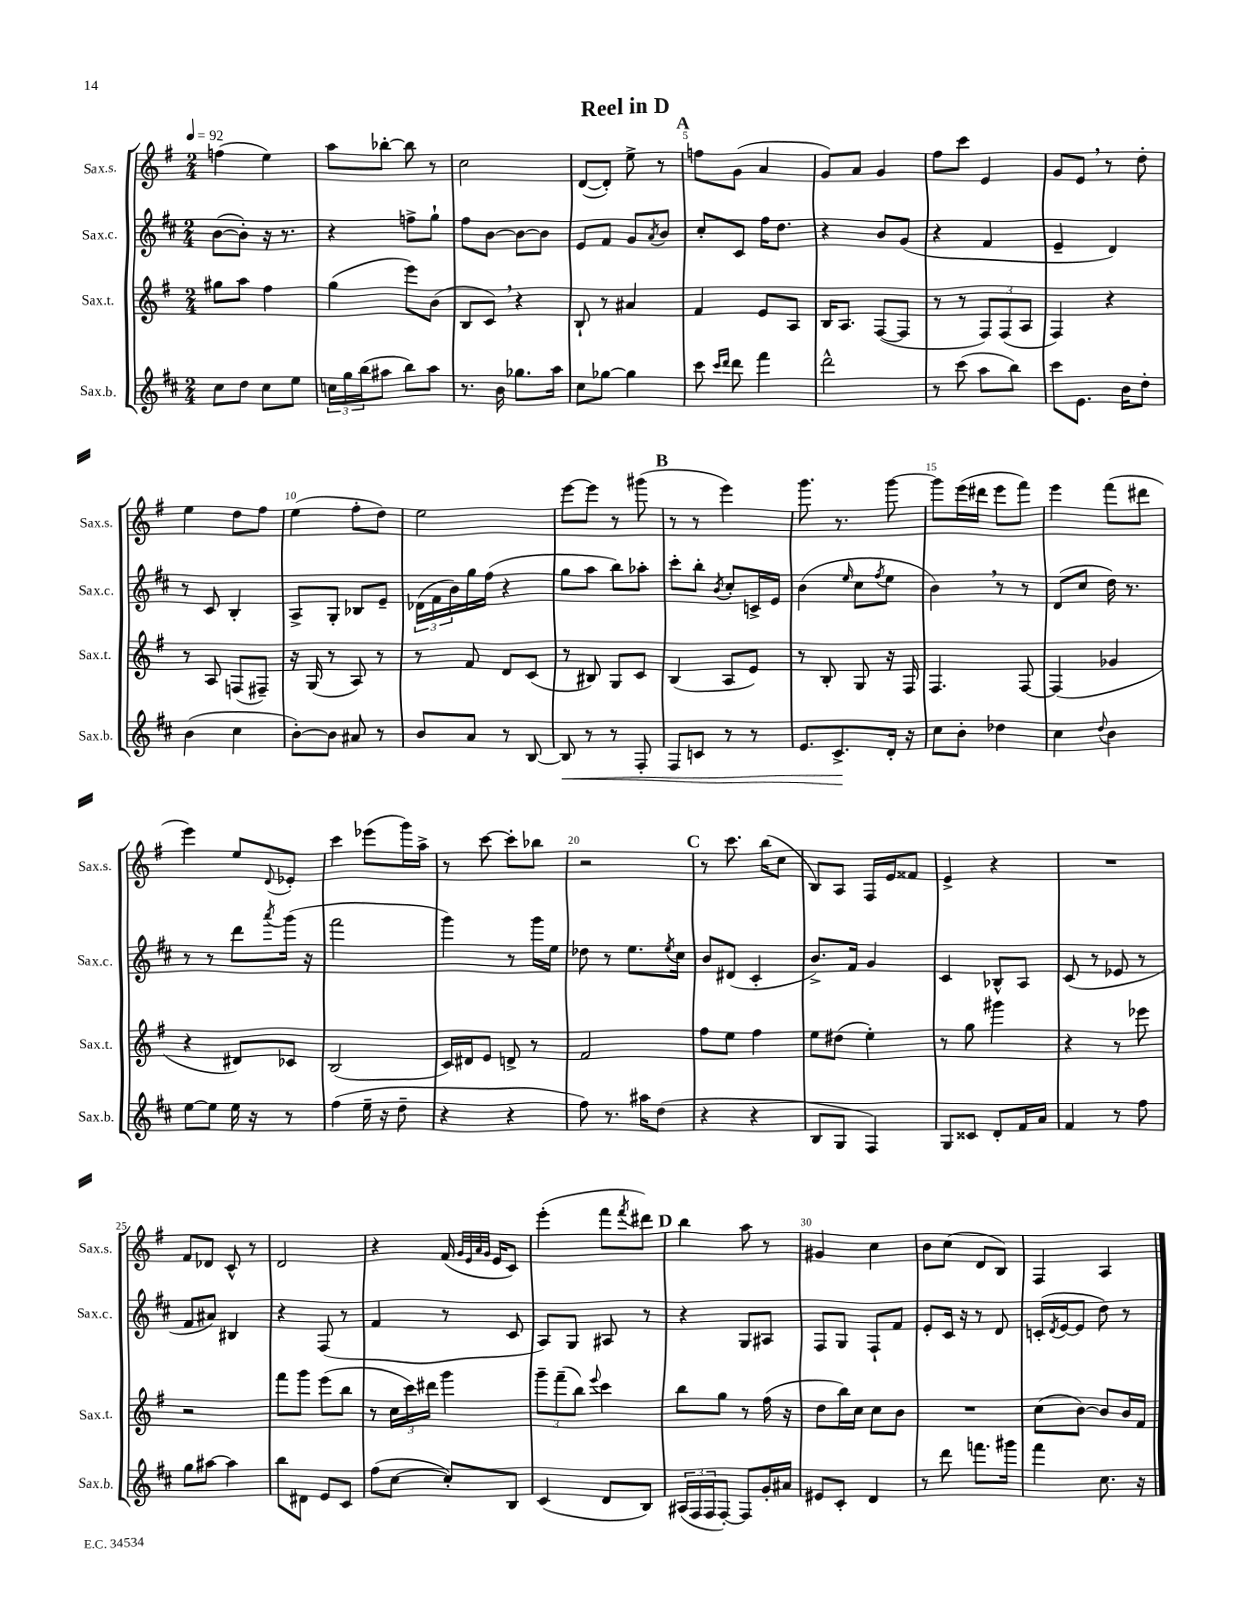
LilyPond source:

\header { title = "Reel in D" }
<<
\new StaffGroup <<
\new Staff = "s0" \with { instrumentName = "Sax.s." shortInstrumentName = "Sax.s." } {
    \clef treble \key g \major \numericTimeSignature \time 2/4 \tempo 4 = 92
    f''4( e''4) |
    a''8 bes''8~-. bes''8 r8 |
    c''2 |
    d'8~( d'8-.) e''8-> r8 |
    \mark \markup { \bold "A" } f''8 g'8( a'4 |
    g'8) a'8 g'4 |
    fis''8 c'''8 e'4 |
    g'8 e'8 \breathe r8 d''8-. |
    e''4 d''8 fis''8 |
    e''4( fis''8-. d''8) |
    e''2 |
    e'''8~ e'''8 r8 gis'''8( |
    \mark \markup { \bold "B" } r8 r8 e'''4) |
    g'''8. r8. g'''8~ |
    g'''8 e'''16( dis'''16 e'''8 fis'''8) |
    e'''4 fis'''8( dis'''8 |
    e'''4) e''8 \appoggiatura { d'8 } ees'8-. |
    c'''4 ees'''8( g'''16) a''16-> |
    r8 c'''8~ c'''8-. bes''8 |
    r2 |
    \mark \markup { \bold "C" } r8 c'''8. b''16( c''8 |
    b8) a8 fis16 e'16 fisis'8 |
    e'4-> r4 |
    R2 |
    fis'8 des'8 c'8-^ r8 |
    d'2 |
    r4 fis'16( \grace { g'32 e'32 a'32 g'32 } e'16 c'8) |
    e'''4-.( fis'''8 \acciaccatura { fis'''8 } dis'''8) |
    \mark \markup { \bold "D" } b''4 a''8 r8 |
    gis'4 c''4 |
    b'8 c''8( d'8 b8) |
    fis4 a4 \bar "|." |
}
\new Staff = "s1" \with { instrumentName = "Sax.c." shortInstrumentName = "Sax.c." } {
    \clef treble \key d \major \numericTimeSignature \time 2/4
    b'8~( b'8-.) r16 r8. |
    r4 f''8-> g''8-! |
    fis''8 b'8~ b'8~ b'8 |
    e'8 fis'8 g'8 \acciaccatura { a'8 } b'8 |
    \mark \markup { \bold "A" } cis''8-. cis'8 fis''16 d''8. |
    r4 b'8 g'8( |
    r4 fis'4 |
    e'4-- d'4) |
    r8 cis'8 b4-. |
    a8-> g8-. bes8 e'8-- |
    \tuplet 3/2 { des'16( fis'16 b'16) } g''16 fis''16( r4 |
    g''8 a''8 b''8) aes''8-. |
    \mark \markup { \bold "B" } cis'''8-. b''8-. \acciaccatura { b'8 } cis''8-. c'16-> e'16 |
    b'4( \grace { e''16 } cis''8 \acciaccatura { fis''8 } e''8 |
    b'4) \breathe r8 r8 |
    d'8( cis''8 d''16) r8. |
    r8 r8 d'''8 \acciaccatura { a'''8 } g'''16( r16 |
    fis'''2 |
    g'''4) r8 g'''16 e''16 |
    des''8 r8 e''8. \acciaccatura { e''8 } cis''16 |
    \mark \markup { \bold "C" } b'8 dis'8( cis'4-. |
    b'8.->) fis'16 g'4 |
    cis'4 bes8-^ a8 |
    cis'8( r8 ees'8 r8 |
    fis'8 ais'8) bis4 |
    r4 fis8( r8 |
    fis'4 r8 cis'8 |
    a8) g8 ais8 r8 |
    \mark \markup { \bold "D" } r4 g8 ais8 |
    fis8 g8 fis8-! fis'8 |
    e'8-. cis'16 r16 r8 d'8 |
    c'16-.( \acciaccatura { d'8 } e'16~ e'8 d''8) r8 \bar "|." |
}
\new Staff = "s2" \with { instrumentName = "Sax.t." shortInstrumentName = "Sax.t." } {
    \clef treble \key g \major \numericTimeSignature \time 2/4
    gis''8 a''8 fis''4 |
    g''4( e'''8) b'8( |
    b8 c'8) \breathe r4 |
    b8-! r8 ais'4 |
    \mark \markup { \bold "A" } fis'4 e'8 a8 |
    b16 a8. fis8~( fis8 |
    r8 r8 \tuplet 3/2 { fis8) fis8( a8 } |
    fis4) r4 |
    r8 a8 f8( fis8--) |
    r16 g16( r8 a8) r8 |
    r8 fis'8 d'8 c'8( |
    r8 bis8) g8 c'8 |
    \mark \markup { \bold "B" } b4( a8 e'8) |
    r8 b8-. g8 r16 fis16 |
    fis4. fis8~ |
    fis4( ges'4 |
    r4 dis'8) ces'8 |
    b2( |
    c'16) dis'16 e'8 d'8-> r8 |
    fis'2 |
    \mark \markup { \bold "C" } fis''8 e''8 fis''4 |
    e''8 dis''8( e''4-.) |
    r8 g''8 gis'''4 |
    r4 r8 ees'''8 |
    r2 |
    fis'''8 g'''8 e'''8( b''8 |
    r8 \tuplet 3/2 { c''16 c'''16) dis'''16 } g'''4 |
    \tuplet 3/2 { g'''8-- fis'''8--( b''8) } \appoggiatura { e'''8 } c'''4 |
    \mark \markup { \bold "D" } b''8 g''8 r8 fis''16( r16 |
    d''8 b''16) c''16 c''8 b'8 |
    R2 |
    c''8( b'8~) b'8 b'16 fis'16 \bar "|." |
}
\new Staff = "s3" \with { instrumentName = "Sax.b." shortInstrumentName = "Sax.b." } {
    \clef treble \key d \major \numericTimeSignature \time 2/4
    cis''8 d''8 cis''8 e''8 |
    \tuplet 3/2 { c''16 g''16 b''16( } ais''8 b''8) ais''8 |
    r8. b'16 ges''8. a''16 |
    cis''8 ges''8~ ges''4 |
    \mark \markup { \bold "A" } cis'''8 \grace { cis'''16 d'''16 } d'''8 fis'''4 |
    d'''2-^ |
    r8 cis'''8( a''8 b''8) |
    cis'''8 e'8. b'16 d''8-. |
    b'4( cis''4 |
    b'8~-.) b'8 ais'8 r8 |
    b'8 a'8 r8 b8~ |
    b8\< r8 r8 fis8-. |
    \mark \markup { \bold "B" } fis8 c'8 r8 r8 |
    e'8. cis'8.->\! d'16-. r16 |
    cis''8 b'8-. des''4 |
    cis''4 \appoggiatura { d''8 } b'4 |
    e''8~ e''8 e''16 r16 r8 |
    fis''4( e''16-- r16 d''8-- |
    r4 r4 |
    fis''8) r8. ais''16 d''8( |
    \mark \markup { \bold "C" } r4 r4 |
    b8 g8 fis4) |
    g8 cisis'8 d'8-. fis'16 a'16 |
    fis'4 r8 fis''8 |
    g''8 ais''8~ ais''4 |
    b''8 dis'8 e'8 cis'8 |
    fis''8( cis''8~ cis''8-.) b8 |
    cis'4( d'8 b8) |
    \mark \markup { \bold "D" } \tuplet 3/2 { ais16( fis16 fis16 } fis8~-.) fis8 g'16-. ais'16 |
    eis'8 cis'8-. d'4 |
    r8 d'''8 f'''8. gis'''16 |
    fis'''4 cis''8. r16 \bar "|." |
}
>>
>>
\layout { \context { \Score \override BarNumber.break-visibility = ##(#f #t #t) barNumberVisibility = #(every-nth-bar-number-visible 5) } }
